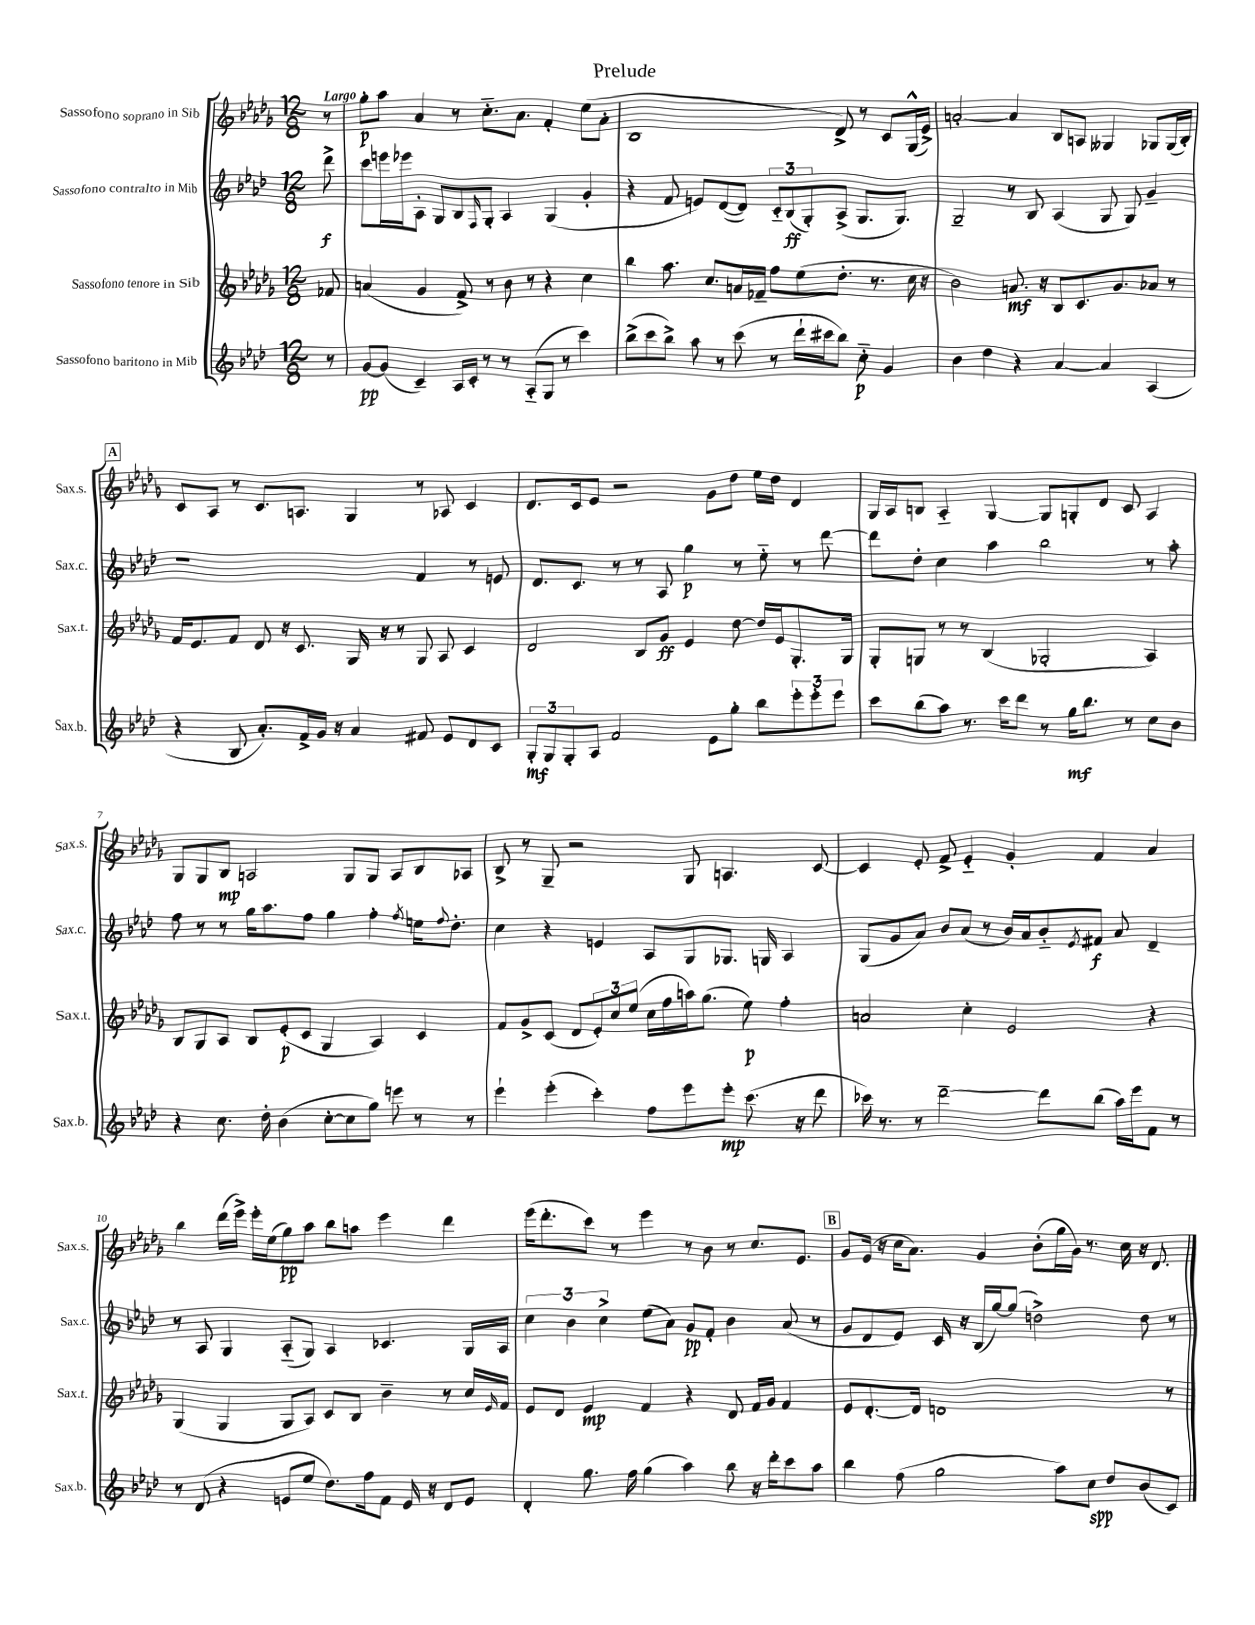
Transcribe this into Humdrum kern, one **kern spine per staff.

**kern	**dynam	**kern	**dynam	**kern	**dynam	**kern	**dynam
*part4	*part4	*part3	*part3	*part2	*part2	*part1	*part1
*staff4	*staff4	*staff3	*staff3	*staff2	*staff2	*staff1	*staff1
*I"Sassofono baritono in Mib	*	*I"Sassofono tenore in Sib	*	*I"Sassofono contralto in Mib	*	*I"Sassofono soprano in Sib	*
*I'Sax.b.	*	*I'Sax.t.	*	*I'Sax.c.	*	*I'Sax.s.	*
*clefG2	*	*clefG2	*	*clefG2	*	*clefG2	*
*k[b-e-a-d-]	*	*k[b-e-a-d-g-]	*	*k[b-e-a-d-]	*	*k[b-e-a-d-g-]	*
*M12/8	*	*M12/8	*	*M12/8	*	*M12/8	*
=	=	=	=	=	=	=	=
!	!	!	!	!	!	!LO:TX:a:B:t=Largo	!
8r	.	8f-X/	.	8ddd-^\	f	8r	.
=1	=1	=1	=1	=1	=1	=1	=1
[8g/L	pp	(4an/	.	8ccc\L	.	8gg-'\L	p
(8g/J]	.	.	.	16eeen\L	.	8aa-\J	.
.	.	.	.	16eee-X\J	.	.	.
4c~/)	.	4g-/	.	8A-'\J	.	4a-/	.
.	.	.	.	8G/L	.	.	.
16A-/LL	.	8f^/)	.	8B-/	.	8r	.
16c'/JJ	.	.	.	.	.	.	.
.	.	.	.	16qqF/	.	.	.
8r	.	8r	.	8G'/J	.	8.cc\L	.
8r	.	8b-\	.	4A-/	.	.	.
.	.	.	.	.	.	8.a-\J	.
(8A-/L	.	8r	.	.	.	.	.
8G/J	.	4r	.	(4G/	.	4f'/	.
8r	.	.	.	.	.	.	.
4ccc\)	.	4cc\	.	4g'/	.	(8ee-\L	.
.	.	.	.	.	.	8a-'\J	.
=2	=2	=2	=2	=2	=2	=2	=2
(8bb-^\L	.	4bb-\	.	4r	.	1B-	.
8ccc\	.	.	.	.	.	.	.
8bb-^\J)	.	8.aa-\	.	8f/	.	.	.
8aa-\	.	.	.	8en/L)	.	.	.
.	.	8.cc/L	.	.	.	.	.
8r	.	.	.	([8d-/	.	.	.
(8ccc\	.	16an/L	.	8d-/J])	.	.	.
.	.	16f-X~/JJ	.	.	.	.	.
8r	.	8ff\L	.	12c/L	.	.	.
.	.	.	.	(12B-/	ff	.	.
16ddd-`\LL	.	(8ee-\	.	.	.	.	.
.	.	.	.	12G'/)	.	.	.
16ccc#X\J	.	.	.	.	.	.	.
8bb-\J)	.	8.dd-'\J	.	(8A-^/J	.	8d-^/)	.
8cc\	p	.	.	8.G/L	.	8r	.
.	.	8.r	.	.	.	.	.
4g/	.	.	.	.	.	8c/L	.
.	.	.	.	8.G/J)	.	.	.
.	.	16cc\	.	.	.	(16G-^^/L	.
.	.	16r	.	.	.	16e-^/JJ)	.
=3	=3	=3	=3	=3	=3	=3	=3
4b-\	.	2b-\)	.	2G~/	.	[2an'/	.
4dd-\	.	.	.	.	.	.	.
4r	.	8.an/	mf	8r	.	4a/]	.
.	.	.	.	8B-/	.	.	.
.	.	16r	.	.	.	.	.
[4a-/	.	8B-/L	.	(4A-/	.	8B-/L	.
.	.	8.c/	.	.	.	8An/J	.
4a-/]	.	.	.	8G/	.	4G--X/	.
.	.	8.g-/	.	.	.	.	.
.	.	.	.	8G/)	.	.	.
(4A-/	.	8a-X/J	.	4g~/	.	8G-X/L	.
.	.	8r	.	.	.	(16G-/L	.
.	.	.	.	.	.	16B-'/JJ)	.
!!LO:LB:g=z
!!LO:REH:place=s1:t=A
=4	=4	=4	=4	=4	=4	=4	=4
4r	.	16f/KL	.	1r	.	8c/L	.
.	.	8.e-/	.	.	.	.	.
.	.	.	.	.	.	8A-/J	.
8B-/	.	8f/J	.	.	.	8r	.
8.a-'/L)	.	8d-/	.	.	.	8.c/L	.
.	.	16r	.	.	.	.	.
16f^/L	.	8.c/	.	.	.	8.An/J	.
16g/JJ	.	.	.	.	.	.	.
16r	.	.	.	.	.	.	.
4a-/	.	16G-/	.	.	.	4G-/	.
.	.	16r	.	.	.	.	.
.	.	8r	.	.	.	.	.
8f#X/	.	8G-/	.	4f/	.	8r	.
8e-/L	.	8A-/	.	.	.	8A-X/	.
8d-/	.	4c/	.	8r	.	4c/	.
8c/J	.	.	.	8en/	.	.	.
=5	=5	=5	=5	=5	=5	=5	=5
12G'/L	mf	2d-/	.	8.d-/L	.	8.d-/L	.
12G/	.	.	.	.	.	.	.
12G'/	.	.	.	.	.	.	.
.	.	.	.	8.c/J	.	16c/k	.
8A-/J	.	.	.	.	.	8e-/J	.
2f/	.	.	.	8r	.	2r	.
.	.	8B-/L	.	8r	.	.	.
.	.	8g-/J	ff	8A-/	.	.	.
.	.	4e-/	.	4gg\	p	.	.
8e-\L	.	.	.	.	.	8g-\L	.
8gg'\J	.	[8dd-\	.	8r	.	8dd-\J	.
8bb-\L	.	16dd-/LL]	.	8ee-\	.	16ee-\LL	.
.	.	16e-/J	.	.	.	16dd-\JJ	.
12eee-'\	.	8.G-'/	.	8r	.	4d-/	.
12eee-'\	.	.	.	.	.	.	.
.	.	.	.	[8ddd-\	.	.	.
12eee-\J	.	.	.	.	.	.	.
.	.	16G-/Jk	.	.	.	.	.
=6	=6	=6	=6	=6	=6	=6	=6
8ccc\L	.	8G-'/L	.	8ddd-\L]	.	16G-/LL	.
.	.	.	.	.	.	16A-/J	.
(8bb-\	.	8Gn/J	.	8dd-'\J	.	8Bn/J	.
8aa-\J)	.	8r	.	4cc\	.	4A-/	.
8.r	.	8r	.	.	.	.	.
.	.	(4B-/	.	4aa-\	.	[4G-/	.
16ccc\KL	.	.	.	.	.	.	.
8ddd-\J	.	.	.	.	.	.	.
8r	.	2G-X'/	.	2bb-\	.	8G-/L]	.
16gg\KL	mf	.	.	.	.	8Gn'/	.
8.bb-\J	.	.	.	.	.	.	.
.	.	.	.	.	.	8d-/J	.
8r	.	.	.	.	.	8c/	.
8cc\L	.	4A-/)	.	8r	.	4A-/	.
8b-\J	.	.	.	8aa-'\	.	.	.
!!LO:LB:g=z
=7	=7	=7	=7	=7	=7	=7	=7
4r	.	8B-/L	.	8ff\	.	8G-/L	.
.	.	8G-/	.	8r	.	8G-/	.
8.cc\	.	8A-/J	.	8r	.	8B-/J	mp
.	.	8B-/L	.	16gg\KL	.	2An/	.
16dd-'\	.	.	.	8.aa-\	.	.	.
(4b-\	.	(8e-'/	p	.	.	.	.
.	.	8c/J	.	8ff\J	.	.	.
[8cc'\L	.	4G-/	.	4gg\	.	.	.
8cc\]	.	.	.	.	.	8G-/L	.
8gg\J)	.	4A-/)	.	4ff'\	.	8G-/J	.
8eeen\	.	.	.	.	.	8A/L	.
.	.	.	.	8qff/	.	.	.
8r	.	4c/	.	16een\KL	.	8B-/	.
.	.	.	.	8qqff/	.	.	.
.	.	.	.	8.dd-'\J	.	.	.
8r	.	.	.	.	.	8A-X/J	.
=8	=8	=8	=8	=8	=8	=8	=8
4eee-`\	.	8f/L	.	4cc\	.	8B-^/	.
.	.	8g-^/	.	.	.	8r	.
(4eee-'\	.	(8c/J	.	4r	.	8G-~/	.
.	.	8d-/L	.	.	.	2r	.
4ccc'\)	.	12e-'/)	.	4en/	.	.	.
.	.	12cc/	.	.	.	.	.
.	.	(12ee-/J	.	.	.	.	.
8ff\L	.	16cc\LL	.	8A-/L	.	.	.
.	.	16ff\	.	.	.	.	.
8eee-\	.	16aan\J)	.	8G/	.	8G-/	.
.	.	(8.gg-\J	.	.	.	.	.
8eee-'\J	mp	.	.	8.G-X/J	.	4.An/	.
(8.ccc\	.	8ee-\)	p	.	.	.	.
.	.	.	.	16Gn/	.	.	.
.	.	4ff'\	.	4A-/	.	.	.
16r	.	.	.	.	.	.	.
8ddd-\	.	.	.	.	.	[8c/	.
=9	=9	=9	=9	=9	=9	=9	=9
16ccc-X\)	.	2an/	.	(8G/L	.	4c/]	.
8.r	.	.	.	.	.	.	.
.	.	.	.	8g/	.	.	.
8r	.	.	.	8a-/J)	.	8e-'/	.
[2ddd-~\	.	.	.	8b-/L	.	8f^/	.
.	.	4cc'\	.	(8a-/J	.	4e-/	.
.	.	.	.	8r	.	.	.
.	.	2e-/	.	16b-/LL)	.	4g-'/	.
.	.	.	.	16a-/J	.	.	.
8ddd-\L]	.	.	.	8b-/	.	.	.
.	.	.	.	8qe-/	.	.	.
(8bb-\J	.	.	.	8f#X/J	f	4f/	.
16aa-\LL)	.	.	.	8a-/	.	.	.
16eee-\J	.	.	.	.	.	.	.
8f\J	.	4r	.	4d-~/	.	4a-/	.
8r	.	.	.	.	.	.	.
!!LO:LB:g=z
=10	=10	=10	=10	=10	=10	=10	=10
8r	.	(4G-/	.	8r	.	4bb-\	.
(8d-/	.	.	.	8A-/	.	.	.
4r	.	4G-/	.	4G/	.	(16ddd-\LL	.
.	.	.	.	.	.	16eee-^\JJ)	.
.	.	.	.	.	.	16eee-'\LL	.
.	.	.	.	.	.	(16ee-\J	.
8en/L	.	8G-/L	.	(8A-/L	.	8gg-\)	pp
8ee-/J	.	8A-/J)	.	8G/J)	.	8aa-\J	.
8.dd-\L)	.	8c/L	.	4A-/	.	8bb-\L	.
.	.	8B-/J	.	.	.	8aan\J	.
16ff\k	.	.	.	.	.	.	.
8f\J	.	4b-~\	.	4.c-X/	.	4eee-\	.
16e/	.	.	.	.	.	.	.
16r	.	.	.	.	.	.	.
8d-/L	.	8r	.	.	.	4ddd-\	.
8e/J	.	16cc/LL	.	16G/LL	.	.	.
.	.	16qqe-/	.	.	.	.	.
.	.	16f/JJ	.	16A-/JJ	.	.	.
=11	=11	=11	=11	=11	=11	=11	=11
4d-'/	.	8e-/L	.	6cc\	.	(16eee-\KL	.
.	.	.	.	.	.	8.ddd-'\	.
.	.	8d-/J	.	.	.	.	.
.	.	.	.	6b-\	.	.	.
8.gg\	.	4e-/	mp	.	.	8ccc\J)	.
.	.	.	.	6cc^\	.	.	.
.	.	.	.	.	.	8r	.
16ff\	.	.	.	.	.	.	.
(4gg\	.	4f/	.	(8ee-\L	.	4eee-\	.
.	.	.	.	8a-\J)	.	.	.
4aa-\)	.	4r	.	8g/L	pp	8r	.
.	.	.	.	8f'/J	.	8b-\	.
8bb-\	.	8d-/	.	4b-\	.	8r	.
16r	.	16f/LL	.	.	.	8.cc/L	.
16ddd-'\KL	.	16g-/JJ	.	.	.	.	.
8ccc\	.	4f/	.	(8a-/	.	.	.
.	.	.	.	.	.	8.e-/J	.
8aa-\J	.	.	.	8r	.	.	.
!!LO:REH:place=s1:t=B
=12	=12	=12	=12	=12	=12	=12	=12
4bb-\	.	8e-/L	.	8g/L	.	8g-/L	.
.	.	[8.d-'/	.	8d-/	.	(16e-/Jk	.
.	.	.	.	.	.	16r	.
(8ff\	.	.	.	8e-/J)	.	16cc\KL	.
.	.	16d-/Jk]	.	.	.	8.a-\J)	.
2gg\	.	1dn	.	16c/	.	.	.
.	.	.	.	16r	.	.	.
.	.	.	.	(16B-/LL	.	4g-/	.
.	.	.	.	[16gg/J)	.	.	.
.	.	.	.	(8gg/J]	.	.	.
.	.	.	.	2ddn^\)	.	(8b-'\L	.
8aa-\L)	.	.	.	.	.	16gg-\L	.
.	.	.	.	.	.	16g-\JJ)	.
8cc\J	spp	.	.	.	.	8.r	.
8dd-/L	.	.	.	.	.	.	.
.	.	.	.	.	.	16cc\	.
(8b-/	.	.	.	8dd\	.	16r	.
.	.	.	.	.	.	8.d-/	.
8c/J)	.	8r	.	8r	.	.	.
==	==	==	==	==	==	==	==
*-	*-	*-	*-	*-	*-	*-	*-
